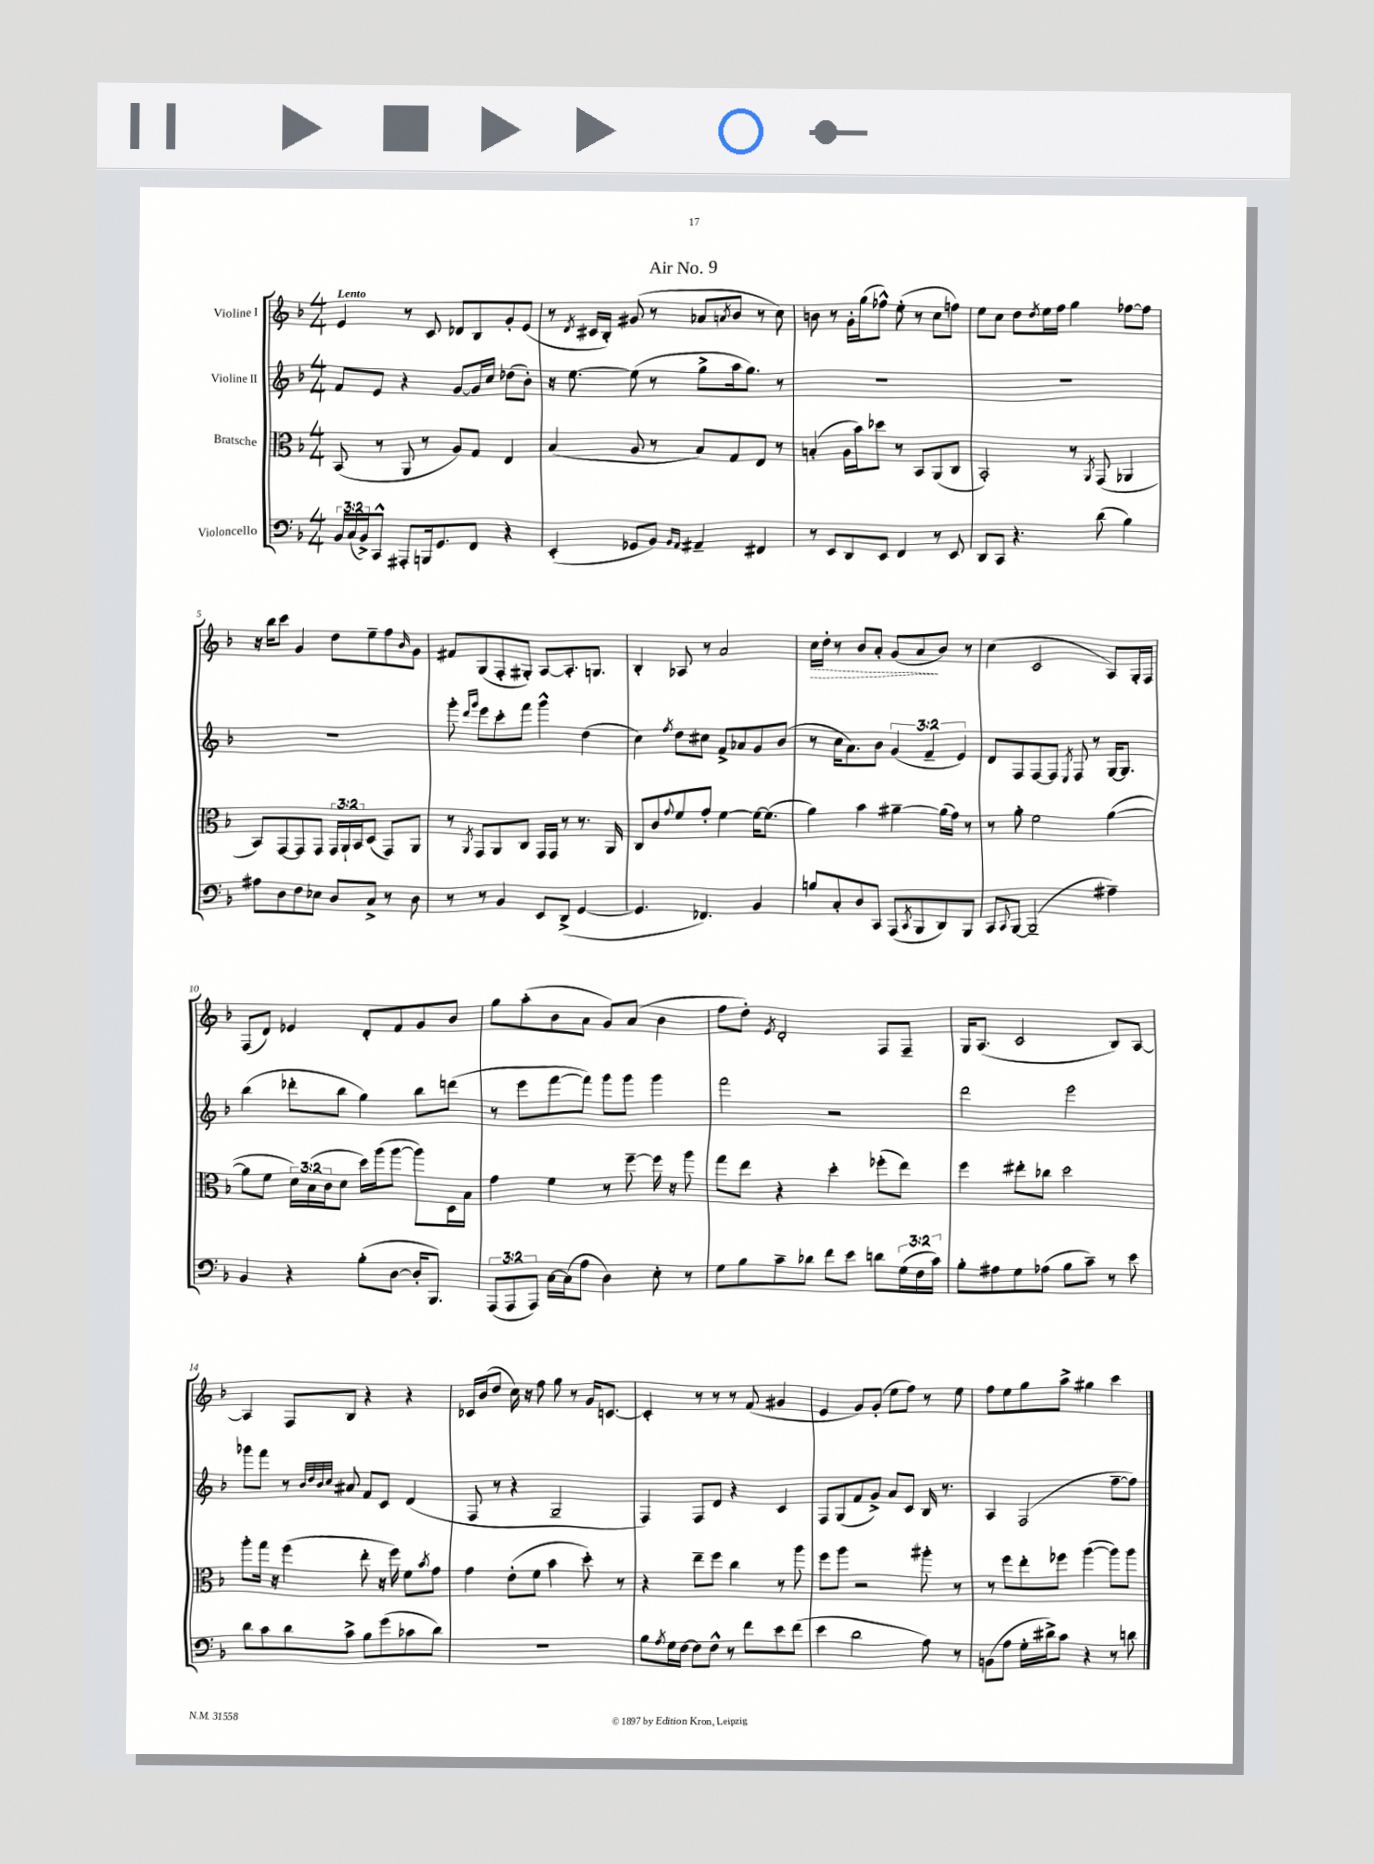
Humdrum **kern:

**kern	**kern	**kern	**kern
*staff4	*staff3	*staff2	*staff1
*clefF4	*clefC3	*clefG2	*clefG2
*k[b-]	*k[b-]	*k[b-]	*k[b-]
*M4/4	*M4/4	*M4/4	*M4/4
24BB-	(8BB-	8f	4e
(24C	.	.	.
24BB-^)	.	.	.
8CC^^	8r	8e	.
8AAA#'	8AA	4r	8r
16BBB	8r	.	8c
8.GG	.	.	.
.	8A)	[8g	8d-
8FF	8G	16g]	8B-
.	.	16cc	.
4r	4E	(8dd-	8g'
.	.	8b-')	(8e
=	=	=	=
(4EE'	(4B-	16r	8r
.	.	[8.ee	.
.	.	.	8qd
.	.	.	16c#
.	.	.	16B-')
8GG-	8A	(8ee]	(8g#
8BB-)	8r	8r	8r
16qqBB-	.	.	.
16qqAA	.	.	.
4AA#~	8B-)	8gg^	8a-
.	.	.	8qa
.	8G	16aa	8b-
.	.	8.gg)	.
4FF#	8E	.	8r
.	8r	8r	8cc)
=	=	=	=
8r	(4B'	1r	8b
8EE	.	.	8r
8DD	16A	.	16g'
.	16b-)	.	(16gg
8EE	8dd-	.	8ff-^^)
4FF	8r	.	(8ee'
.	8BB-	.	8r
8r	(8AA	.	8cc
8EE	8C	.	8ff)
=	=	=	=
8DD	2BB-')	1r	8ee
8CC	.	.	8cc
4.r	.	.	8dd
.	.	.	8qdd
.	.	.	16ee
.	.	.	16ff
.	8r	.	4gg
.	8qAA	.	.
(8d	(8GG	.	.
4B-)	4AA-	.	[8ff-
.	.	.	8ff-]
=	=	=	=
8A#	8BB-)	1r	16r
.	.	.	16bb-
8D	[8GG	.	8ccc
8F	8GG]	.	4g
8E-	8GG	.	.
8D	24GG	.	8dd
.	24AA`	.	.
.	24BB-	.	.
8C^	(8D	.	8ee~
8r	8GG)	.	8ff
.	.	.	16qqb-
8D	8AA	.	8g
=	=	=	=
8r	8r	8ggg'	8f#
.	.	16qqddd	.
.	8qAA	16qqggg	.
8r	8GG	8eee	(8G
4BB-	8AA	8ccc'	8F'
.	8C	8fff	8G#')
8EE	16GG	4ggg^^	[8A
.	16GG	.	.
(8DD^	8r	.	8.A']
[4GG	8.r	(4dd	.
.	.	.	8.G
.	16AA	.	.
=	=	=	=
4.GG]	8C	4cc)	4B-'
.	8c	.	.
.	8qqg	8qff	.
.	8f	8dd	8A-
4.FF-)	8g'	8cc#	8r
.	[4f	8f^	2a
.	.	8a-	.
4BB-	16f_	8g	.
.	(8.f]	.	.
.	.	(8b-	.
=	=	=	=
8B	4a)	8r	16cc
.	.	.	16dd'
8C'	.	16cc	8r
.	.	8.a)	.
8D	4b-	.	8b-
8CC	.	8b-	8a'
(8AAA	[4a#~	(6g	(8g
8qCC	.	.	.
8BBB-	.	.	8a
.	.	6f~	.
8DD)	(16a#]	.	8b-)
.	16g)	.	.
.	.	6e)	.
8BBB-	8r	.	8r
=	=	=	=
8CC	8r	8d	(4cc
8qqCC	.	.	.
[8BBB-	8a'	8F	.
(2BBB-~]	2f	[8F	2c
.	.	8F]	.
.	.	8qE	.
.	.	8F	.
.	.	8r	.
4A#~)	([4a	[16G	8A)
.	.	8.G]	.
.	.	.	16G'
.	.	.	16F
=	=	=	=
4BB-	8a]	(4bb-	(8F
.	8f	.	8d)
4r	24d)	8ddd-'	4e-
.	(24B-	.	.
.	24c	.	.
.	8d	8bb-	.
(8B-'	16dd)	4gg)	8d'
.	(16aa	.	.
[8D	[8aa	.	8f
16D']	8aa])	8bb-	8g
8.BBB-)	.	.	.
.	16D	(8ddd	8b-
.	16B-	.	.
=	=	=	=
(12AAA	4g	8r	8gg
12AAA	.	.	.
.	.	8eee	(8aa'
12AAA)	.	.	.
[16C	4f	[8fff	8b-
(16C]	.	.	.
8A	.	8fff])	8a
4D)	8r	8ggg	8g)
.	[8ff~	8ggg	(8a
8E'	16ff]	4ggg	4b-
.	16r	.	.
8r	8aa	.	.
=	=	=	=
8G	8gg	2fff	8ff
8B-	8ee	.	8dd')
.	.	.	8qe
8c~	4r	.	2d'
8d-	.	.	.
8f	4dd'	2r	.
8e	.	.	.
8d	(8ff-'	.	8F
(24G	8ee)	.	8F~
24F	.	.	.
24c)	.	.	.
=	=	=	=
8B-'	4ff	2ddd	16G
.	.	.	(8.A
8A#	.	.	.
8G	8ee#'	.	2c
(8A-	8cc-	.	.
8B-	2dd	2eee	.
8c~)	.	.	.
8r	.	.	8B-)
8e	.	.	[8A
=	=	=	=
8d	8aa'	8ggg-	4A]
8c	16gg	8fff	.
.	16r	.	.
8d	(4ff	8r	8F
.	.	32qqb-	.
.	.	32qqdd	.
.	.	32qqb-	.
.	.	32qqcc	.
8c^	.	8a#	8B-
8B-	8ee'	8f	4r
(8g	16r	8c	.
.	16ff)	.	.
8c-	8f	(4d	4r
.	8qb-	.	.
8d)	8g	.	.
=	=	=	=
1r	4g	8F	16c-
.	.	.	(16b-
.	.	8r	8dd
.	(8e'	4r	16cc)
.	.	.	16r
.	8f	.	8ff
.	4b-	2G~	8gg
.	.	.	8r
.	8dd')	.	16g
.	.	.	[8.c
.	8r	.	.
=	=	=	=
8B-	4r	4F)	4c']
8qA	.	.	.
16G	.	.	.
[16F	.	.	.
8F]	8ee~	8F	8r
8F^^	8ff	8d	8r
8r	4cc	4r	8r
8f	.	.	(8f
8e	8r	4c	4g#
(8f	8aa	.	.
=	=	=	=
4e	8ff	8F	4e
.	8aa	(8G	.
2d	2r	8f	8g)
.	.	8g^)	(8g'
.	.	8a	8ee
.	.	8c	8ff)
8A)	8aa#'	16B-	8r
.	.	8.r	.
8r	8r	.	8ee
=	=	=	=
(8BB	8r	4A	8ff
8A	8ff	.	8ee
16G'	8ee'	(2F	8gg
16d#^)	.	.	.
8c	8ff-	.	8aa^
4r	([4aa	.	4gg#
8r	8aa])	[8ff~	4ccc
8d	8aa	8ff])	.
==	==	==	==
*-	*-	*-	*-
